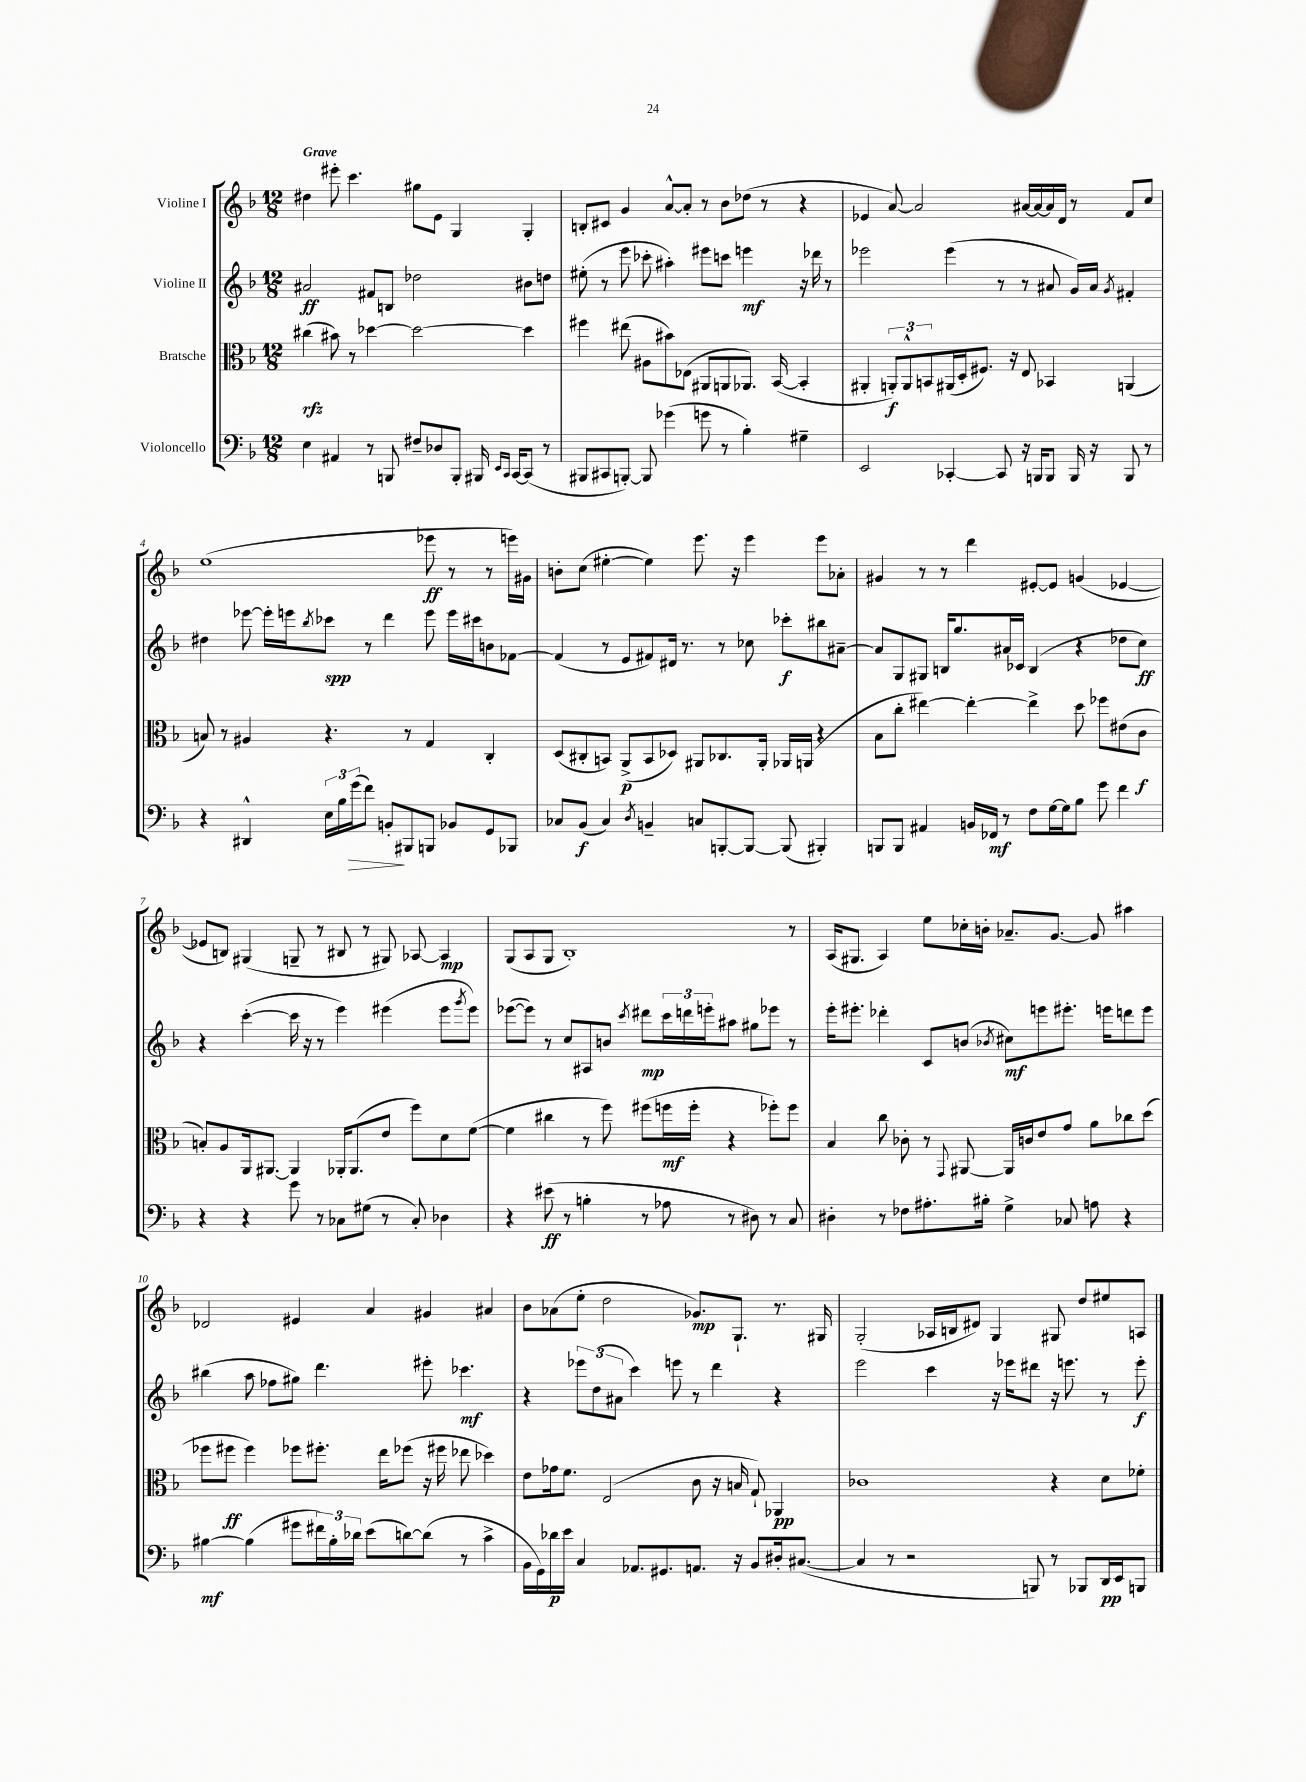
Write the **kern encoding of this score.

**kern	**dynam	**kern	**dynam	**kern	**dynam	**kern	**dynam
*part4	*part4	*part3	*part3	*part2	*part2	*part1	*part1
*staff4	*staff4	*staff3	*staff3	*staff2	*staff2	*staff1	*staff1
*I"Violoncello	*	*I"Bratsche	*	*I"Violine II	*	*I"Violine I	*
*clefF4	*	*clefC3	*	*clefG2	*	*clefG2	*
*k[b-]	*	*k[b-]	*	*k[b-]	*	*k[b-]	*
*M12/8	*	*M12/8	*	*M12/8	*	*M12/8	*
=1	=1	=1	=1	=1	=1	=1	=1
!	!	!	!	!	!	!LO:TX:a:B:t=Grave	!
4E\	.	(4cc#X\	rfz	2a#X/	ff	4dd#X\	.
4AA#X/	.	8b#X\)	.	.	.	8eee#X'\	.
.	.	8r	.	.	.	4.ccc\	.
8r	.	[4dd-X\	.	8f#X/L	.	.	.
8BBBn/	.	.	.	8Bn/J	.	.	.
8F#X~/L	.	2dd-\_	.	2dd-X\	.	8gg#X\L	.
8D-X/	.	.	.	.	.	8e\J	.
8BBB'/J	.	.	.	.	.	4G/	.
16BBB#X/	.	.	.	.	.	.	.
16qqEE/LL	.	.	.	.	.	.	.
16qqCC/JJ	.	.	.	.	.	.	.
[16CC/KL	.	.	.	.	.	.	.
(8CC/J]	.	4dd-\]	.	8b#X\L	.	4G'/	.
8r	.	.	.	8ddn\J	.	.	.
=2	=2	=2	=2	=2	=2	=2	=2
8BBB#X/L	.	4ff#X\	.	(8ee#X'\	.	8Bn'/L	.
8CC#X/	.	.	.	8r	.	8c#X/J	.
[8BBBn'/J)	.	(8ee#X\	.	8eee\	.	4g/	.
8BBB/]	.	8A#X\L	.	8ccc-X'\	.	.	.
(4g-X\	.	8b#X\)	.	4aa#X'\)	.	[8a^^/L	.
.	.	(8E-X\J	.	.	.	8a'/J]	.
8gn\	.	8AA#X/L	.	8eee#X\L	.	8r	.
8r	.	8AAn/	.	8cccn\J	.	8b-\L	.
4B-'\)	.	8.AA-X/J)	.	4eeen\	mf	(8dd-X\J	.
.	.	.	.	.	.	8r	.
.	.	([16BB-/	.	.	.	.	.
4G#X~\	.	4BB-'/]	.	16r	.	4r	.
.	.	.	.	16ddd-X\	.	.	.
.	.	.	.	8r	.	.	.
=3	=3	=3	=3	=3	=3	=3	=3
2EE/	.	4AA#X'/	.	2eee-X\	.	4e-X/	.
.	.	12AAn'/L)	f	.	.	[8a/)	.
.	.	12AA^^/	.	.	.	.	.
.	.	.	.	.	.	2a/]	.
.	.	12BBn/	.	.	.	.	.
[4CC-X'/	.	(16AA#X/L	.	(4eee-\	.	.	.
.	.	16D'/J	.	.	.	.	.
.	.	8.F#X/J)	.	.	.	.	.
8CC-/]	.	.	.	8r	.	.	.
.	.	16r	.	.	.	.	.
16r	.	8E/	.	8r	.	[16a#X/LL	.
16BBBn/KL	.	.	.	.	.	16a#/_	.
8BBB/J	.	4BB-X/	.	8a#X/	.	16a#/]	.
.	.	.	.	.	.	16d/JJ	.
16BBB/	.	.	.	16g/LL)	.	8r	.
16r	.	.	.	16a#/JJ	.	.	.
.	.	.	.	8qg/	.	.	.
8BBB/	.	(4AAn/	.	4f#X'/	.	8f/L	.
8r	.	.	.	.	.	8cc/J	.
!!LO:LB:g=z
=4	=4	=4	=4	=4	=4	=4	=4
4r	.	8Bn/)	.	4dd#X\	.	(1ee	.
.	.	8r	.	.	.	.	.
4DD#X^^/	.	4A#X/	.	[8eee-X\	.	.	.
.	.	.	.	16eee-'\LL]	.	.	.
.	.	.	.	16eeen\J	.	.	.
.	.	.	.	8qbb-/	.	.	.
24E\LL	.	4.r	.	8ccc-X\J	spp	.	.
24B-\	.	.	.	.	.	.	.
!	!LO:HP:b	!	!	!	!	!	!
(24g\J	>	.	.	.	.	.	.
8f\J)	.	.	.	8r	.	.	.
8BBn'/L	.	.	.	4ddd\	.	.	.
8BBB#X/	]	8r	.	.	.	.	.
8BBBn/J	.	4G/	.	8eee\	.	8eee-X\	ff
8BB-X/L	.	.	.	16eee\LL	.	8r	.
.	.	.	.	16ccc#X\J	.	.	.
8GG/	.	4C'/	.	8bn\	.	8r	.
8BBB-X/J	.	.	.	[8f-X\J	.	16eeen\LL)	.
.	.	.	.	.	.	16g#X\JJ	.
=5	=5	=5	=5	=5	=5	=5	=5
8C-X/L	.	(8D/L	.	(4f-/]	.	8bn'\L	.
(8BB-/J	f	8C#X'/	.	.	.	(8cc\J	.
4C-/)	.	8BBn/J)	.	8r	.	[4ee#X'\	.
.	.	(8AA^/L	p	8e/L	.	.	.
8qD/	.	.	.	.	.	.	.
4BBn~/	.	8BB/	.	8f#X/)	.	4ee#\])	.
.	.	8D-X/J)	.	16d#X/Jk	.	.	.
.	.	.	.	8.r	.	.	.
8Cn/L	.	8AA#X/L	.	.	.	8.eee\	.
[8BBBn'/	.	8.C-X/	.	8r	.	.	.
.	.	.	.	.	.	16r	.
8BBB/J_	.	.	.	8cc-X\	.	4eee\	.
.	.	16AA#'/Jk	.	.	.	.	.
(8BBB/]	.	16AA-X/LL	.	8ccc-X'\L	f	.	.
.	.	(16AAn/JJ	.	.	.	.	.
4BBB#X'/)	.	4r	.	8bb#X\	.	8eee\L	.
.	.	.	.	[8a#X~\J	.	8a-X'\J	.
=6	=6	=6	=6	=6	=6	=6	=6
8BBBn/L	.	8B-\L	.	8a#/L]	.	4g#X/	.
8BBB/J	.	8cc'\J	.	8G/	.	.	.
4AA#X/	.	[4ee#X\)	.	8G#X/J	.	8r	.
.	.	.	.	16Bn/KL	.	8r	.
.	.	.	.	8.gg/	.	.	.
16BBn/LL	.	4ee#'\_	.	.	.	4ddd\	.
16FF-X/JJ	mf	.	.	.	.	.	.
8r	.	.	.	16a#X/L	.	.	.
.	.	.	.	16c-X/JJ	.	.	.
8F\L	.	4ee#^\]	.	(4B/	.	[8e#X'/L	.
[16G\L	.	.	.	.	.	8e#/J]	.
16G\J]	.	.	.	.	.	.	.
8B-\J	.	8dd\	.	4r	.	(4gn/	.
8g\	.	8ff-X\L	.	.	.	.	.
4f\	.	(8e#X\	.	8dd-X\L	.	[4e-X/	.
.	.	8c\J	f	8cc\J)	ff	.	.
!!LO:LB:g=z
=7	=7	=7	=7	=7	=7	=7	=7
4r	.	8Bn'/L)	.	4r	.	8e-X/L]	.
.	.	8A/	.	.	.	8Bn/J)	.
4r	.	16AA/k	.	([4ccc'\	.	(4G#X/	.
.	.	[8.AA#X/J	.	.	.	.	.
8g\	.	4AA#/]	.	16ccc\]	.	8Gn~/	.
.	.	.	.	16r	.	.	.
8r	.	.	.	8r	.	8r	.
8C-X\L	.	16AA-X'/KL	.	4eee\)	.	8B#X/	.
.	.	(8.AA-/	.	.	.	.	.
(8G#X\J	.	.	.	.	.	8r	.
8r	.	8e/J	.	(4eee#X\	.	8G#X/)	.
8C-'/)	.	8ff\L)	.	.	.	[8A-X/	.
4D-X\	.	8d\	.	8eee#\L	.	4A-/]	mp
.	.	.	.	8qggg/	.	.	.
.	.	([8f\J	.	8eee#\J)	.	.	.
=8	=8	=8	=8	=8	=8	=8	=8
4r	.	4f\]	.	([8eee-X\L	.	(8G/L	.
.	.	.	.	8eee-\J])	.	8A/	.
(8e#X\	ff	4cc#X\	.	8r	.	8G/J	.
8r	.	.	.	8cc/L	.	1B-')	.
4Bn'\	.	8r	.	8A#X/	.	.	.
.	.	8ff\)	.	8bn/J	.	.	.
.	.	.	.	8qccc/	.	.	.
8r	.	(8ff#X\L	.	8ddd#X\L	mp	.	.
8A-X\	.	16ffn\L	mf	24ccc\L	.	.	.
.	.	.	.	24dddn\	.	.	.
.	.	16ff'\JJ	.	.	.	.	.
.	.	.	.	24eeen'\J	.	.	.
8r	.	4r	.	8aa#X\J	.	.	.
8D#X\)	.	.	.	8gg#X\L	.	.	.
8r	.	8ff-X'\L)	.	8eee-X\J	.	.	.
8C/	.	8ff-\J	.	8r	.	8r	.
=9	=9	=9	=9	=9	=9	=9	=9
4D#X'\	.	4B-/	.	16eee'\KL	.	(16A/KL	.
.	.	.	.	8.eee#X'\J	.	8.G#X/J	.
8r	.	8cc\	.	4ddd-X'\	.	4A/)	.
8F-X\L	.	8c-X'\	.	.	.	.	.
8.A#X'\	.	8r	.	8c/L	.	8ee\L	.
.	.	8qqGG/	.	.	.	.	.
.	.	[8AA#X/	.	(8bn/J	.	16cc-X'\L	.
16B#X'\Jk	.	.	.	.	.	16bn'\JJ	.
.	.	.	.	8qb-X/	.	.	.
4G^\	.	16AA#/LL]	.	8cc#X\L)	mf	8.a-X~/L	.
.	.	16cn/J	.	.	.	.	.
.	.	8e/	.	8eeen\	.	.	.
.	.	.	.	.	.	[8.g/J	.
8C-X/	.	8g/J	.	8.eee#X'\J	.	.	.
8An\	.	8a\L	.	.	.	8g/]	.
.	.	.	.	16eeen\KL	.	.	.
4r	.	8cc-X\	.	8dddn\	.	4aa#X\	.
.	.	(8dd\J	.	8eee\J	.	.	.
!!LO:LB:g=z
=10	=10	=10	=10	=10	=10	=10	=10
[4B#X\	mf	8ff-X\L	.	(4bb#X\	.	2d-X/	.
.	.	8ff#X\J	ff	.	.	.	.
(4B#\]	.	4ff#\)	.	8aa\	.	.	.
.	.	.	.	8ff-X\L	.	.	.
8g#X\L	.	8ff-X\L	.	8gg#X\J)	.	4e#X/	.
24f#X\L)	.	8.ff#X'\J	.	4.ddd\	.	.	.
24B#'\	.	.	.	.	.	.	.
24d-X\JJ	.	.	.	.	.	.	.
(8e\L	.	.	.	.	.	4a/	.
.	.	16ee\KL	.	.	.	.	.
[8dn\)	.	(8ff-X\J	.	.	.	.	.
(8d\J]	.	16r	.	8eee#X'\	.	4g#X/	.
.	.	16ff#X\	.	.	.	.	.
8r	.	8ee-X\	.	4.ccc-X\	mf	.	.
4c^\	.	4dd-X\)	.	.	.	4a#X/	.
=11	=11	=11	=11	=11	=11	=11	=11
16BB-\LL	.	8e\L	.	4r	.	8b-\L	.
16GG\)	.	.	.	.	.	.	.
16d-X\	p	16g-X\k	.	.	.	(8a-X\	.
16e\JJ	.	8.f\J	.	.	.	.	.
4C/	.	.	.	12eee-X\L	.	8ee'\J	.
.	.	.	.	(12dd\	.	.	.
.	.	(2E/	.	.	.	2dd\	.
.	.	.	.	12a#X\J	.	.	.
8.AA-X/L	.	.	.	4ccc\)	.	.	.
8.GG#X/	.	.	.	.	.	.	.
.	.	.	.	8eeen\	.	.	.
8.AAn/J	.	8c\	.	8r	.	8.g-X/L)	mp
.	.	16r	.	4ddd\	.	.	.
16r	.	16Bn/	.	.	.	8.G`/J	.
8BB-/L	.	8G`/)	.	.	.	.	.
16D#X'/k	.	4AA-X/	pp	4r	.	8.r	.
([8.C#X/J	.	.	.	.	.	.	.
.	.	.	.	.	.	16G#X/	.
=12	=12	=12	=12	=12	=12	=12	=12
4C#/]	.	1c-X	.	2eee\	.	(2G'/	.
8r	.	.	.	.	.	.	.
2r	.	.	.	.	.	.	.
.	.	.	.	4ccc\	.	16A-X/LL	.
.	.	.	.	.	.	16Bn/J	.
.	.	.	.	.	.	8d#X/J)	.
.	.	.	.	16r	.	4G/	.
.	.	.	.	16eee-X\KL	.	.	.
8BBBn/)	.	.	.	8ddd#X\J	.	.	.
8r	.	4r	.	16r	.	8G#X/	.
.	.	.	.	8.eeen\	.	.	.
8BBB-X/L	.	.	.	.	.	8dd/L	.
16DD/L	pp	8d\L	.	8r	.	8ee#X/	.
16EE/J	.	.	.	.	.	.	.
8BBBn/J	.	8f-X'\J	.	8eee'\	f	8An/J	.
==	==	==	==	==	==	==	==
*-	*-	*-	*-	*-	*-	*-	*-
